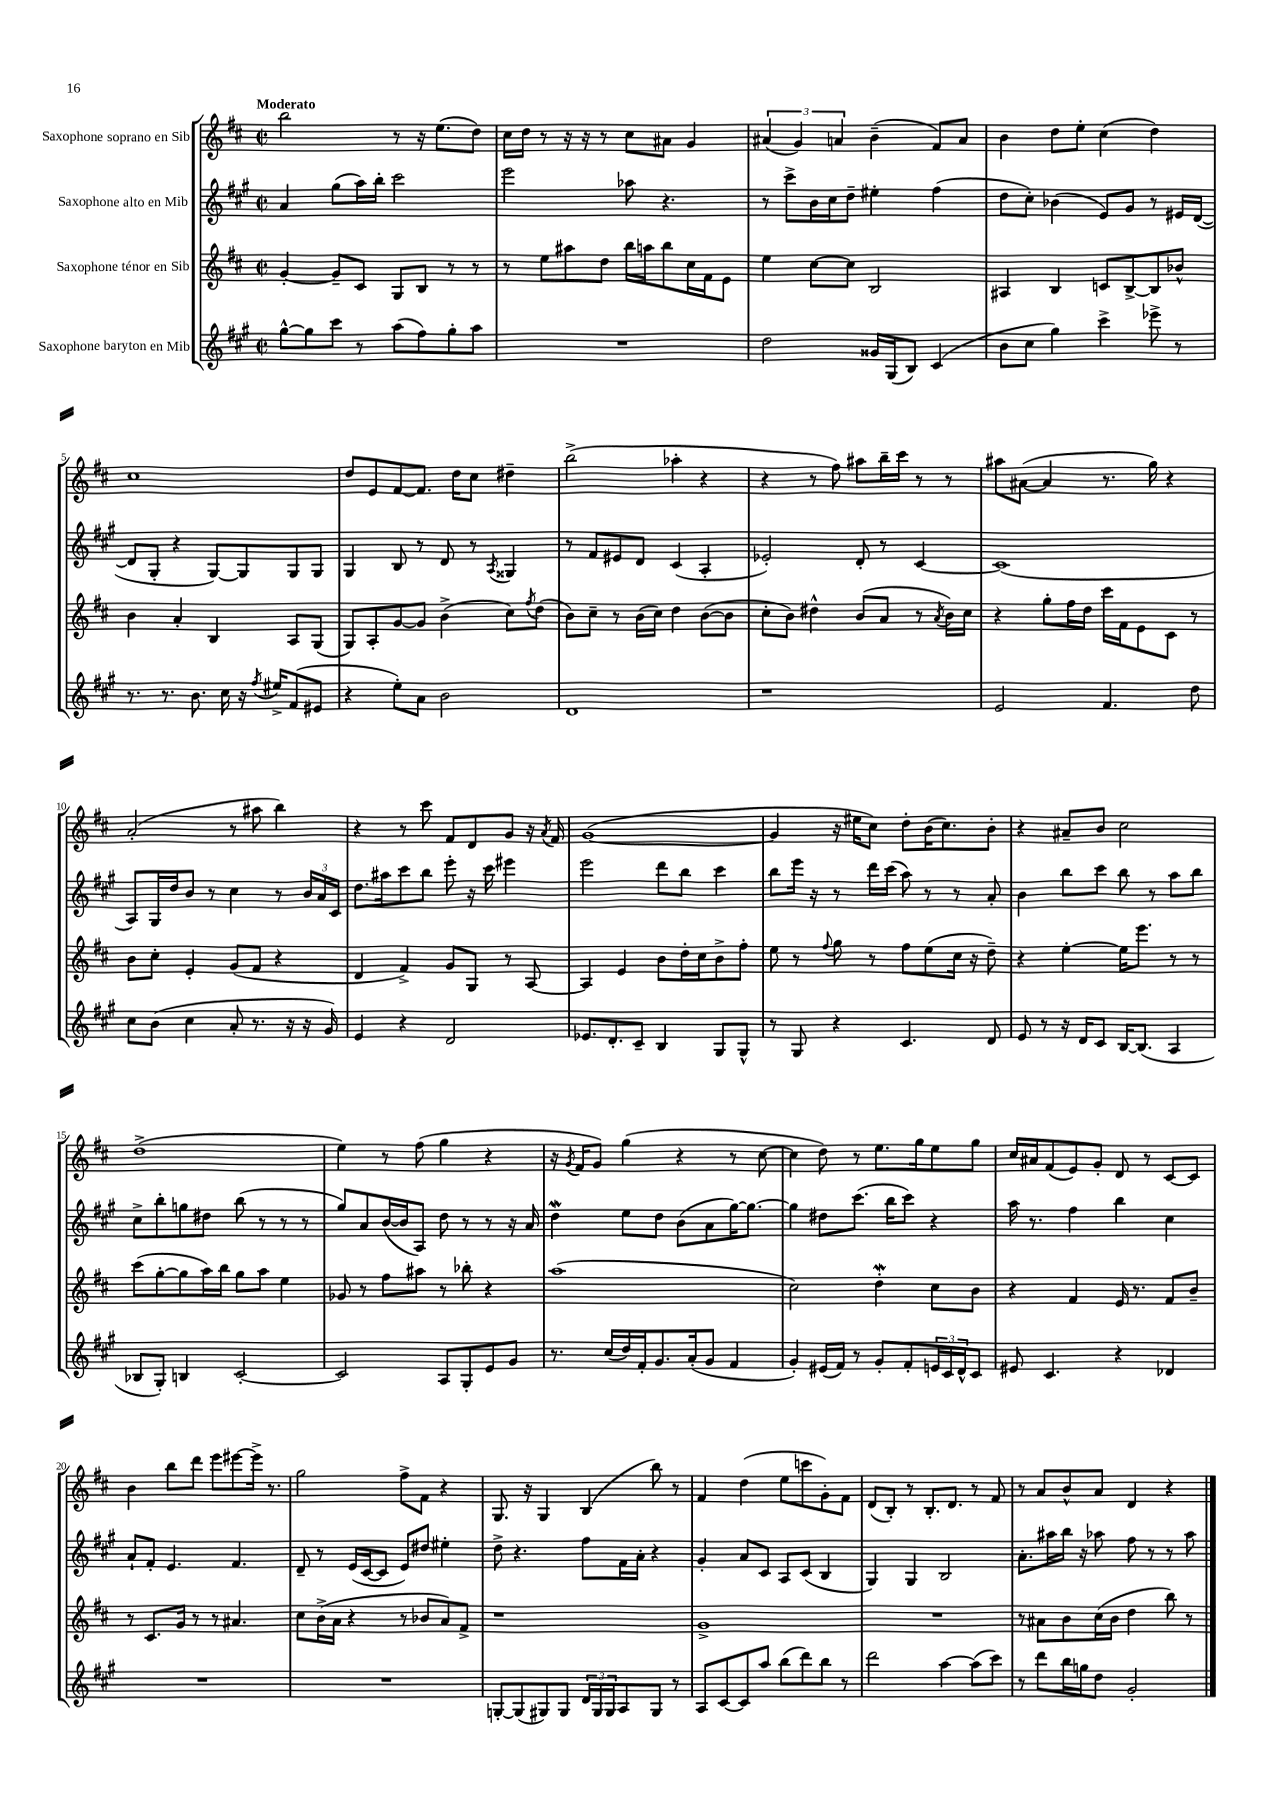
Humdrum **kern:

**kern	**kern	**kern	**kern
*part4	*part3	*part2	*part1
*staff4	*staff3	*staff2	*staff1
*I"Saxophone baryton en Mib	*I"Saxophone ténor en Sib	*I"Saxophone alto en Mib	*I"Saxophone soprano en Sib
*clefG2	*clefG2	*clefG2	*clefG2
*k[f#c#g#]	*k[f#c#]	*k[f#c#g#]	*k[f#c#]
*M2/2	*M2/2	*M2/2	*M2/2
*met(c|)	*met(c|)	*met(c|)	*met(c|)
=1	=1	=1	=1
!	!	!	!LO:TX:a:B:t=Moderato
[8gg#^^\L	[4g'/	4a/	2bb\
8gg#\]	.	.	.
8ccc#\J	8g~/L]	(8gg#\L	.
8r	8c#/J	16aa\L)	.
.	.	16bb'\JJ	.
(8aa\L	8G/L	2ccc#\	8r
8ff#\)	8B/J	.	16r
.	.	.	(8.ee\L
8gg#'\	8r	.	.
8aa\J	8r	.	8dd\J)
=2	=2	=2	=2
1r	8r	2eee\	16cc#\LL
.	.	.	16dd\JJ
.	8ee\L	.	8r
.	8aa#X\	.	16r
.	.	.	16r
.	8dd\J	.	8r
.	16bb\LL	8aa-X\	8cc#\L
.	16aan\J	.	.
.	8bb\	4.r	8a#X\J
.	16cc#\L	.	4g/
.	16f#\J	.	.
.	8e\J	.	.
=3	=3	=3	=3
2dd\	4ee\	8r	(6a#X/
.	.	8ccc#^\L	.
.	.	.	6g/)
.	[8cc#\L	16b\L	.
.	.	16cc#\J	.
.	.	.	6an/
.	8cc#\J]	8dd~\J	.
16g##X/LL	2B/	4ee#X'\	(4b~\
(16G#/J	.	.	.
8B/J)	.	.	.
(4c#/	.	(4ff#\	8f#/L)
.	.	.	8a/J
=4	=4	=4	=4
8b\L	4A#X/	8dd\L	4b\
8cc#\J	.	8cc#'\J)	.
4gg#\)	4B/	(4b-X\	8dd\L
.	.	.	8ee'\J
4ccc#^\	8cn/L	8e/L)	(4cc#\
.	[8B^/	8g#/J	.
8eee-X^\	8B/]	8r	4dd\)
8r	8b-X^^/J	16e#X/LL	.
.	.	([16d/JJ	.
!!LO:LB:g=z
=5	=5	=5	=5
8.r	4b\	8d/L]	1cc#
.	.	8G#'/J	.
8.r	.	.	.
.	4a'/	4r	.
8.b\	.	.	.
.	4B/	[8G#/L)	.
16cc#\	.	.	.
16r	.	8G#/]	.
8qff#/	.	.	.
16ee#X^/KL	.	.	.
(8f#/	8A/L	8G#/	.
8e#X/J	(8G/J	8G#/J	.
=6	=6	=6	=6
4r	8G/L)	4G#/	8dd/L
.	8A'/	.	8e/
8ee'\L)	[8g/	8B/	[8f#/
8a\J	8g/J]	8r	8.f#/J]
2b\	(4b^\	8d/	.
.	.	.	16dd\KL
.	.	8r	8cc#\J
.	.	8qA/	.
.	8cc#\L)	4G##X/	4dd#X~\
.	8qff#/	.	.
.	(8dd\J	.	.
=7	=7	=7	=7
1d	8b\L)	8r	(2bb^\
.	8cc#~\J	8f#/L	.
.	8r	8e#X/	.
.	(16b\LL	8d/J	.
.	16cc#\JJ)	.	.
.	4dd\	(4c#/	4aa-X'\
.	([8b\L	4A'/	4r
.	8b\J]	.	.
=8	=8	=8	=8
1r	8cc#'\L	2e-X'/)	4r
.	8b\J)	.	.
.	4dd#X^^\	.	8r
.	.	.	8ff#\)
.	(8b/L	8d'/	8aa#X\L
.	8a/J	8r	16bb~\L
.	.	.	16ccc#\JJ
.	8r	[4c#/	8r
.	8qa/	.	.
.	16b\LL)	.	8r
.	16cc#\JJ	.	.
=9	=9	=9	=9
2e/	4r	(1c#]	8aa#X\L
.	.	.	([8a#X\J
.	8gg'\L	.	4a#/]
.	16ff#\L	.	.
.	16dd\JJ	.	.
4.f#/	16ccc#\LL	.	8.r
.	16f#\J	.	.
.	8e\	.	.
.	.	.	16gg\)
.	8c#\J	.	4r
8dd\	8r	.	.
!!LO:LB:g=z
=10	=10	=10	=10
8cc#\L	8b\L	8A/L)	(2a'/
(8b\J	8cc#'\J	16G#/L	.
.	.	16dd/J	.
4cc#\	4e'/	8b/J	.
.	.	8r	.
8a'/	(8g/L	4cc#\	8r
8.r	8f#/J	.	8aa#X\
.	4r	8r	4bb\)
16r	.	.	.
16r	.	24b/LL	.
.	.	24a/	.
16g#/)	.	.	.
.	.	24c#/JJ	.
=11	=11	=11	=11
4e/	4d/	8.dd\L	4r
.	.	16aa#X\k	.
4r	4f#^/)	8ccc#\	8r
.	.	8bb\J	8ccc#\
2d/	8g/L	8eee'\	8f#/L
.	8G/J	16r	8d/
.	.	16ccc#\	.
.	8r	4eee#X\	8g/J
.	[8A/	.	16r
.	.	.	8qa/
.	.	.	16f#/
=12	=12	=12	=12
8.e-X/L	4A/]	2eee\	([1g
8.d'/	.	.	.
.	4e/	.	.
8c#~/J	.	.	.
4B/	8b\L	8ddd\L	.
.	16dd'\L	8bb\J	.
.	16cc#\J	.	.
8G#/L	8b^\	4ccc#\	.
8G#^^/J	8ff#'\J	.	.
=13	=13	=13	=13
8r	8ee\	8bb\L	4g/]
8G#/	8r	16eee\Jk	.
.	.	16r	.
.	8qqff#/	.	.
4r	8gg\	8r	16r
.	.	.	16ee#X\KL
.	8r	16ddd\LL	8cc#\J)
.	.	(16ccc#\JJ	.
4.c#/	8ff#\L	8aa\)	8dd'\L
.	(8ee\	8r	(16b\K
.	.	.	8.cc#\)
.	16cc#\Jk	8r	.
.	16r	.	.
8d/	8dd~\)	8a'/	8b'\J
=14	=14	=14	=14
8e/	4r	4b\	4r
8r	.	.	.
16r	[4ee'\	8bb\L	8a#X~/L
16d/KL	.	.	.
8c#/J	.	8ccc#\J	8b/J
[16B/KL	16ee\KL]	8bb\	2cc#\
(8.B/J]	8.eee\J	.	.
.	.	8r	.
4A/	8r	8aa\L	.
.	8r	8bb\J	.
!!LO:LB:g=z
=15	=15	=15	=15
8B-X/L	(8ccc#\L	8cc#^\L	(1dd^
8G#'/J)	[8gg'\	8bb'\	.
4Bn/	8gg\]	8ggn\	.
.	16aa\L)	8dd#X\J	.
.	16bb\JJ	.	.
[2c#'/	8gg\L	(8bb\	.
.	8aa\J	8r	.
.	4ee\	8r	.
.	.	8r	.
=16	=16	=16	=16
2c#/]	8g-X/	8gg#/L)	4ee\)
.	8r	8a/	.
.	8ff#\L	([16b/L	8r
.	.	16b/J]	.
.	8aa#X\J	8A/J)	(8ff#\
8A/L	8r	8dd\	4gg\
8G#'/	8bb-X'\	8r	.
8e/	4r	8r	4r
8g#/J	.	16r	.
.	.	16a/	.
=17	=17	=17	=17
8.r	(1aa	4ddw\	16r
.	.	.	8qg/
.	.	.	16f#/KL
.	.	.	8g/J)
(16cc#/LL	.	.	.
16dd/)	.	8ee\L	(4gg\
16f#'/J	.	.	.
8.g#/	.	8dd\J	.
.	.	(8b\L	4r
(16a'/k	.	.	.
8g#/J	.	8a\	.
4f#/	.	[16gg#\K)	8r
.	.	8.gg#\J_	.
.	.	.	[8cc#\
=18	=18	=18	=18
4g#'/)	2cc#\)	4gg#\]	4cc#\]
(16e#X/LL	.	8dd#X\L	8dd\)
16f#/JJ)	.	.	.
8r	.	(8.ccc#\J	8r
8g#'/L	4ddw'\	.	8.ee\L
.	.	16bb\KL	.
8f#'/	.	8ccc#\J)	.
.	.	.	16gg\k
24en/L	8cc#\L	4r	8ee\
24c#/	.	.	.
24d^^/J	.	.	.
8c#/J	8b\J	.	8gg\J
=19	=19	=19	=19
8e#X/	4r	16aa\	16cc#/LL
.	.	8.r	16a#X/J
4.c#/	.	.	(8f#/
.	4f#/	4ff#\	8e/)
.	.	.	8g'/J
4r	16e/	4bb\	8d/
.	8.r	.	.
.	.	.	8r
4d-X/	8f#/L	4cc#\	[8c#/L
.	8b~/J	.	8c#/J]
!!LO:LB:g=z
=20	=20	=20	=20
1r	8r	8a`/L	4b\
.	8.c#/L	8f#'/J	.
.	.	4.e/	8bb\L
.	16g/Jk	.	.
.	8r	.	8ddd\J
.	8r	.	8eee\L
.	4.a#X/	4.f#/	[8eee#X\
.	.	.	16eee#^\Jk]
.	.	.	8.r
=21	=21	=21	=21
1r	8cc#\L	8d~/	2gg\
.	(16b^\L	8r	.
.	16a\JJ	.	.
.	4r	(16e/LL	.
.	.	[16c#/J	.
.	.	8c#/J]	.
.	8r	8e/L)	8ff#^\L
.	8b-X/L	8dd#X/J	8f#\J
.	8a/)	4ee#X'\	4r
.	8f#^/J	.	.
=22	=22	=22	=22
[8Gn'/L	1r	8dd^\	8.G/
(8G/]	.	4.r	.
.	.	.	16r
8G#X/)	.	.	4G/
8G#/J	.	.	.
24d/LL	.	8ff#\L	(4B/
24G#/	.	.	.
24G#/J	.	.	.
8A/	.	16f#\L	.
.	.	16a'\JJ	.
8G#/J	.	4r	8bb\)
8r	.	.	8r
=23	=23	=23	=23
8A/L	1g^	4g#'/	4f#/
[8c#/	.	.	.
8c#/]	.	8a/L	(4dd\
8aa/J	.	8c#/J	.
(8bb\L	.	8A/L	8ee\L
8ddd\)	.	(8c#/J	8cccn\
8bb\J	.	4B/	8g'\)
8r	.	.	8f#\J
=24	=24	=24	=24
2ddd\	1r	4G#/)	(8d/L
.	.	.	8B'/J)
.	.	4G#/	8r
.	.	.	8.B'/L
[4aa\	.	2B/	.
.	.	.	8.d/J
(8aa\L]	.	.	8r
8ccc#\J)	.	.	8f#/
=25	=25	=25	=25
8r	8r	8.a'\L	8r
8ddd\L	8a#X\L	.	8a/L
.	.	16aa#X\L	.
16bb\L	8b\	16bb\JJ	8b^^/
16ggn\J	.	16r	.
8dd\J	(16cc#\L	8aa-X\	8a/J
.	16b\JJ	.	.
2g#'/	4dd\	8ff#\	4d/
.	.	8r	.
.	8bb\)	8r	4r
.	8r	8aa-\	.
==	==	==	==
*-	*-	*-	*-
